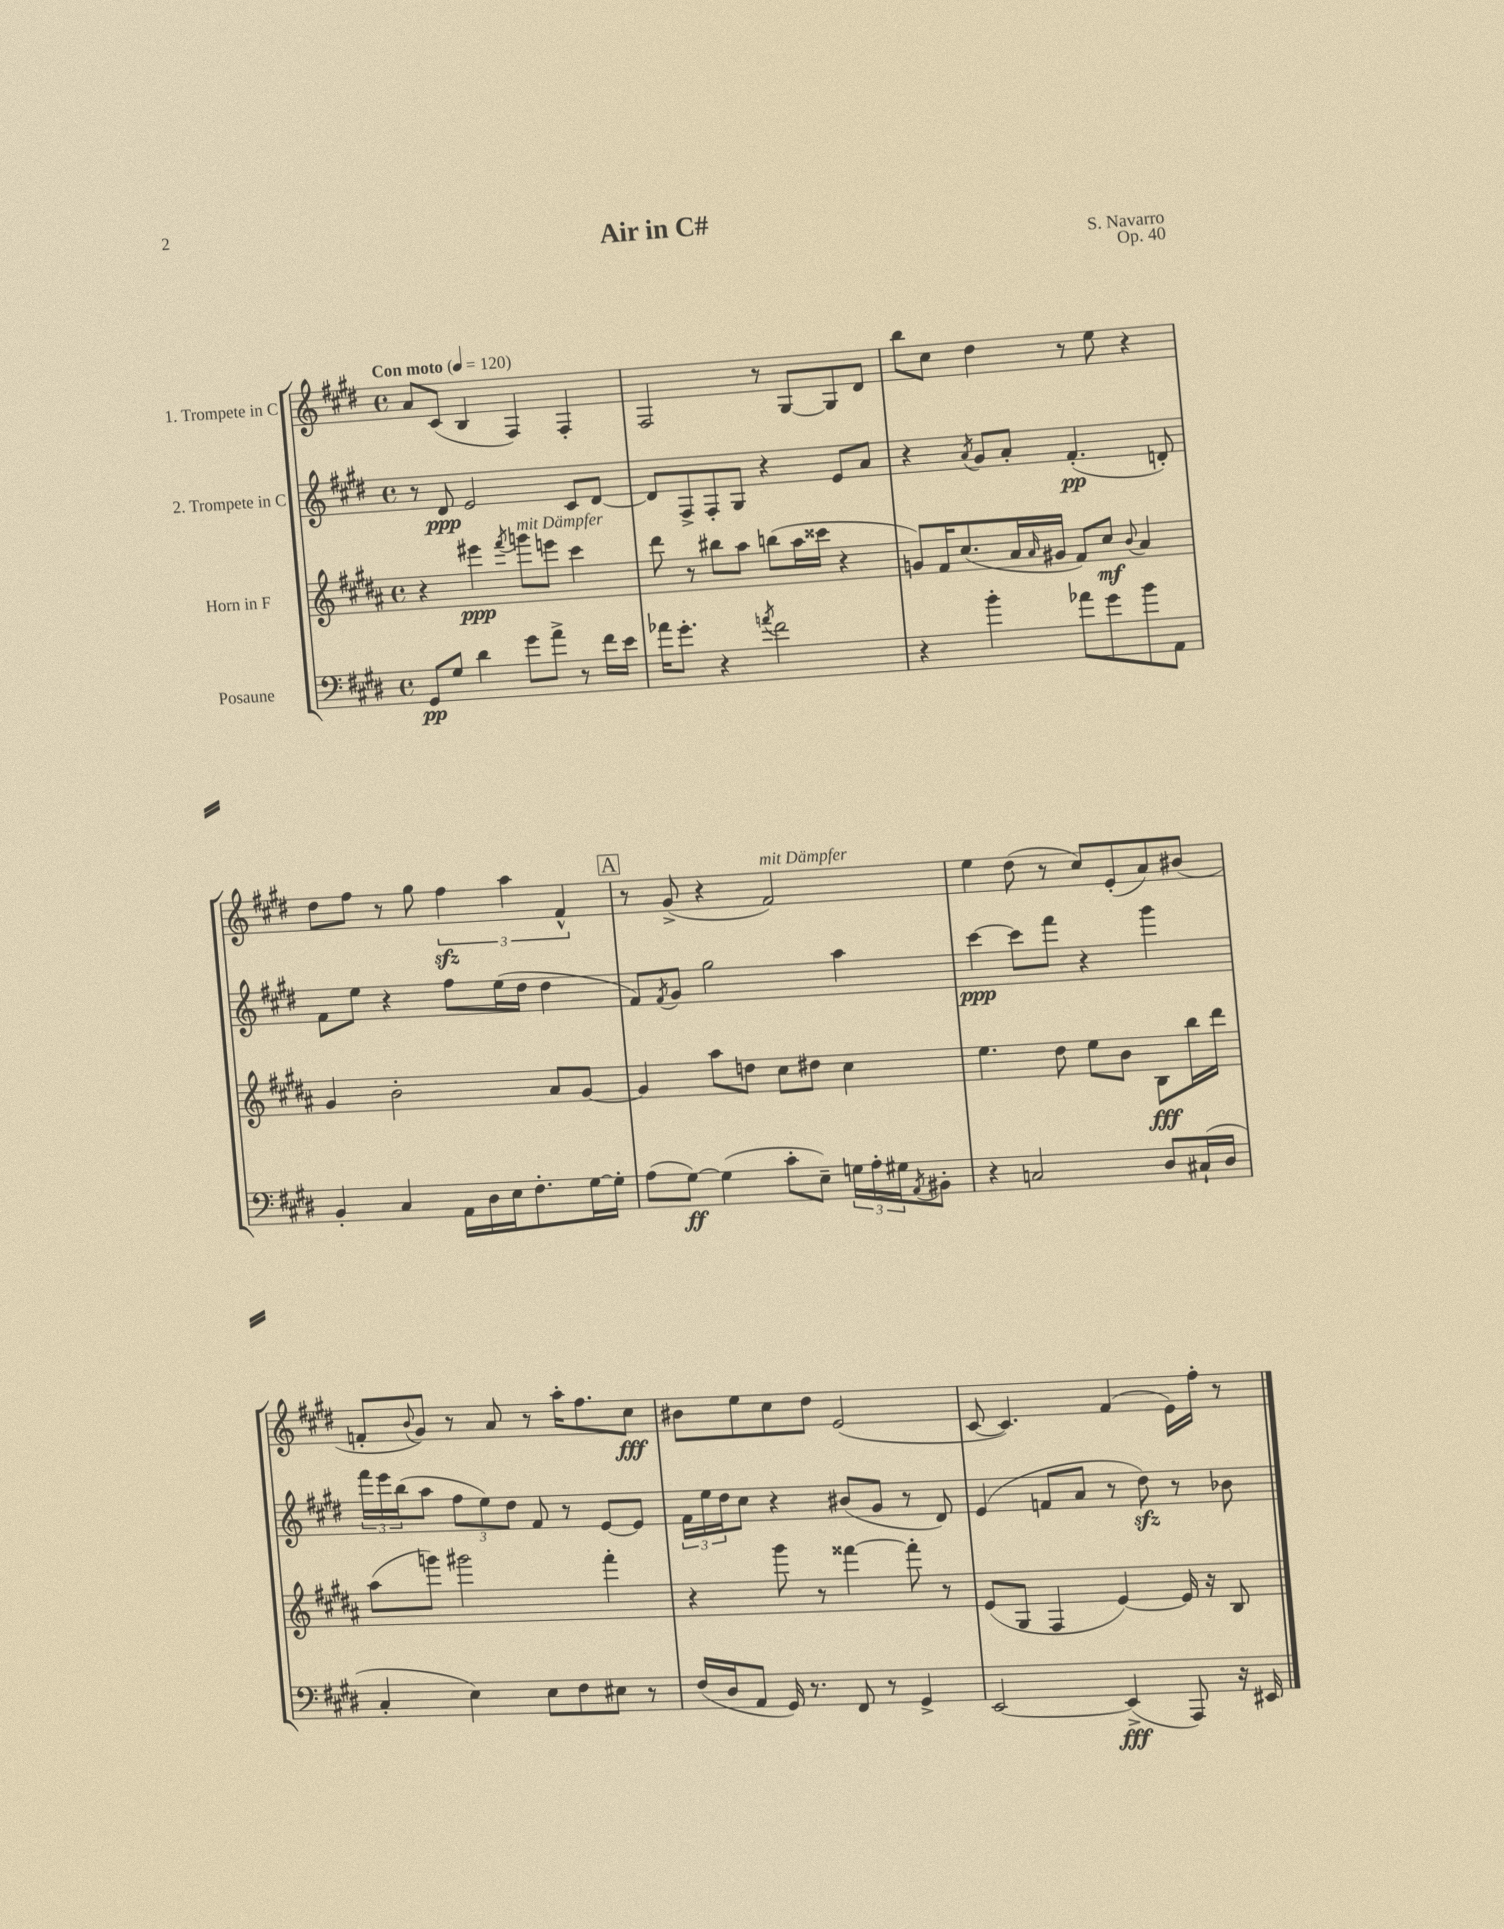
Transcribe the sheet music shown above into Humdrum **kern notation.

**kern	**kern	**kern	**kern
*staff4	*staff3	*staff2	*staff1
*clefF4	*clefG2	*clefG2	*clefG2
*k[f#c#g#d#]	*k[f#c#g#d#a#]	*k[f#c#g#d#]	*k[f#c#g#d#]
*M4/4	*M4/4	*M4/4	*M4/4
*met(c)	*met(c)	*met(c)	*met(c)
*MM120	*MM120	*MM120	*MM120
8GG#	4r	8r	8a
8G#	.	8d#	(8c#
4d#	4eee#	2e	4B
.	8qfff#	.	.
8g#	8ggg	.	4F#)
8a^	8eee	.	.
8r	4ccc#	8c#	4F#'
16f#	.	[8d#	.
16e	.	.	.
=	=	=	=
16a-	8ddd#	8d#]	2F#
8.g#'	.	.	.
.	8r	8F#^	.
4r	8bb#	8F#'	.
.	8aa#	8G#	.
8qa	.	.	.
2f#	(8bb	4r	8r
.	16aa#	.	[8G#
.	16ccc##	.	.
.	4r	8e	8G#]
.	.	8a	8d#
=	=	=	=
4r	8g)	4r	8bb
.	16f#	.	8cc#
.	(8.cc#	.	.
.	.	8qa	.
4b'	.	8g#	4dd#
.	16a#	8a'	.
.	16qqa#	.	.
.	16g#	.	.
8a-	8f#)	(4.f#'	8r
8g#	8cc#	.	8ee
.	8qqb	.	.
8b	4a#	.	4r
8AA	.	8d')	.
=	=	=	=
4BB'	4g#	8f#	8dd#
.	.	8ee	8ff#
4C#	2b'	4r	8r
.	.	.	8gg#
16AA	.	8ff#	6ff#
16D#	.	.	.
16E	.	(16ee	.
.	.	.	6aa
8.F#'	.	16dd#	.
.	8a#	4dd#	.
.	.	.	6f#^^
[16G#	[8g#	.	.
16G#']	.	.	.
=	=	=	=
(8A	4g#]	8f#)	8r
.	.	8qf#	.
[8G#)	.	8g#	(8g#^
(4G#]	8aa#	2gg#	4r
.	8dd	.	.
8c#'	8cc#	.	2f#)
8E~)	8dd#	.	.
24G	4cc#	4aa	.
24A'	.	.	.
24G#	.	.	.
8qAA	.	.	.
8BB#'	.	.	.
=	=	=	=
4r	4.ee	[4ccc#	4ee
2C	.	8ccc#]	(8dd#
.	8dd#	8fff#	8r
.	8ee	4r	8cc#)
.	8b	.	(8e'
8D#	8B	4ggg#	8a)
(16C#`	16bb	.	(8b#
16D#	16ddd#	.	.
=	=	=	=
4C#'	(8aa#	24fff#	8f'
.	.	24eee	.
.	.	(24bb	.
.	.	.	8qqb
.	8ggg)	8aa	8g#)
4E)	2ggg#	12ff#	8r
.	.	12ee)	.
.	.	.	8a
.	.	12dd#	.
8E	.	8f#	8r
8F#	.	8r	16aa'
.	.	.	8.ff#
8E#	4fff#'	[8e	.
8r	.	8e]	8cc#
=	=	=	=
(16F#	4r	24f#	8b#
.	.	24ee	.
16D#	.	.	.
.	.	24dd#	.
8AA	.	8cc#	8ee
16GG#)	8ggg#	4r	8cc#
8.r	.	.	.
.	8r	.	8dd#
8FF#	[4fff##	(8b#	(2e
8r	.	8g#	.
4GG#^	8fff##']	8r	.
.	8r	8d#)	.
=	=	=	=
[2EE	(8e	(4e	[8c#
.	8G#	.	4.c#])
.	4F#	8f	.
.	.	8a	.
(4EE^]	[4e)	8r	(4f#
.	.	8dd#)	.
8AAA)	16e]	8r	16e)
.	16r	.	16ff#'
16r	8B	8b-	8r
16EE#	.	.	.
==	==	==	==
*-	*-	*-	*-
